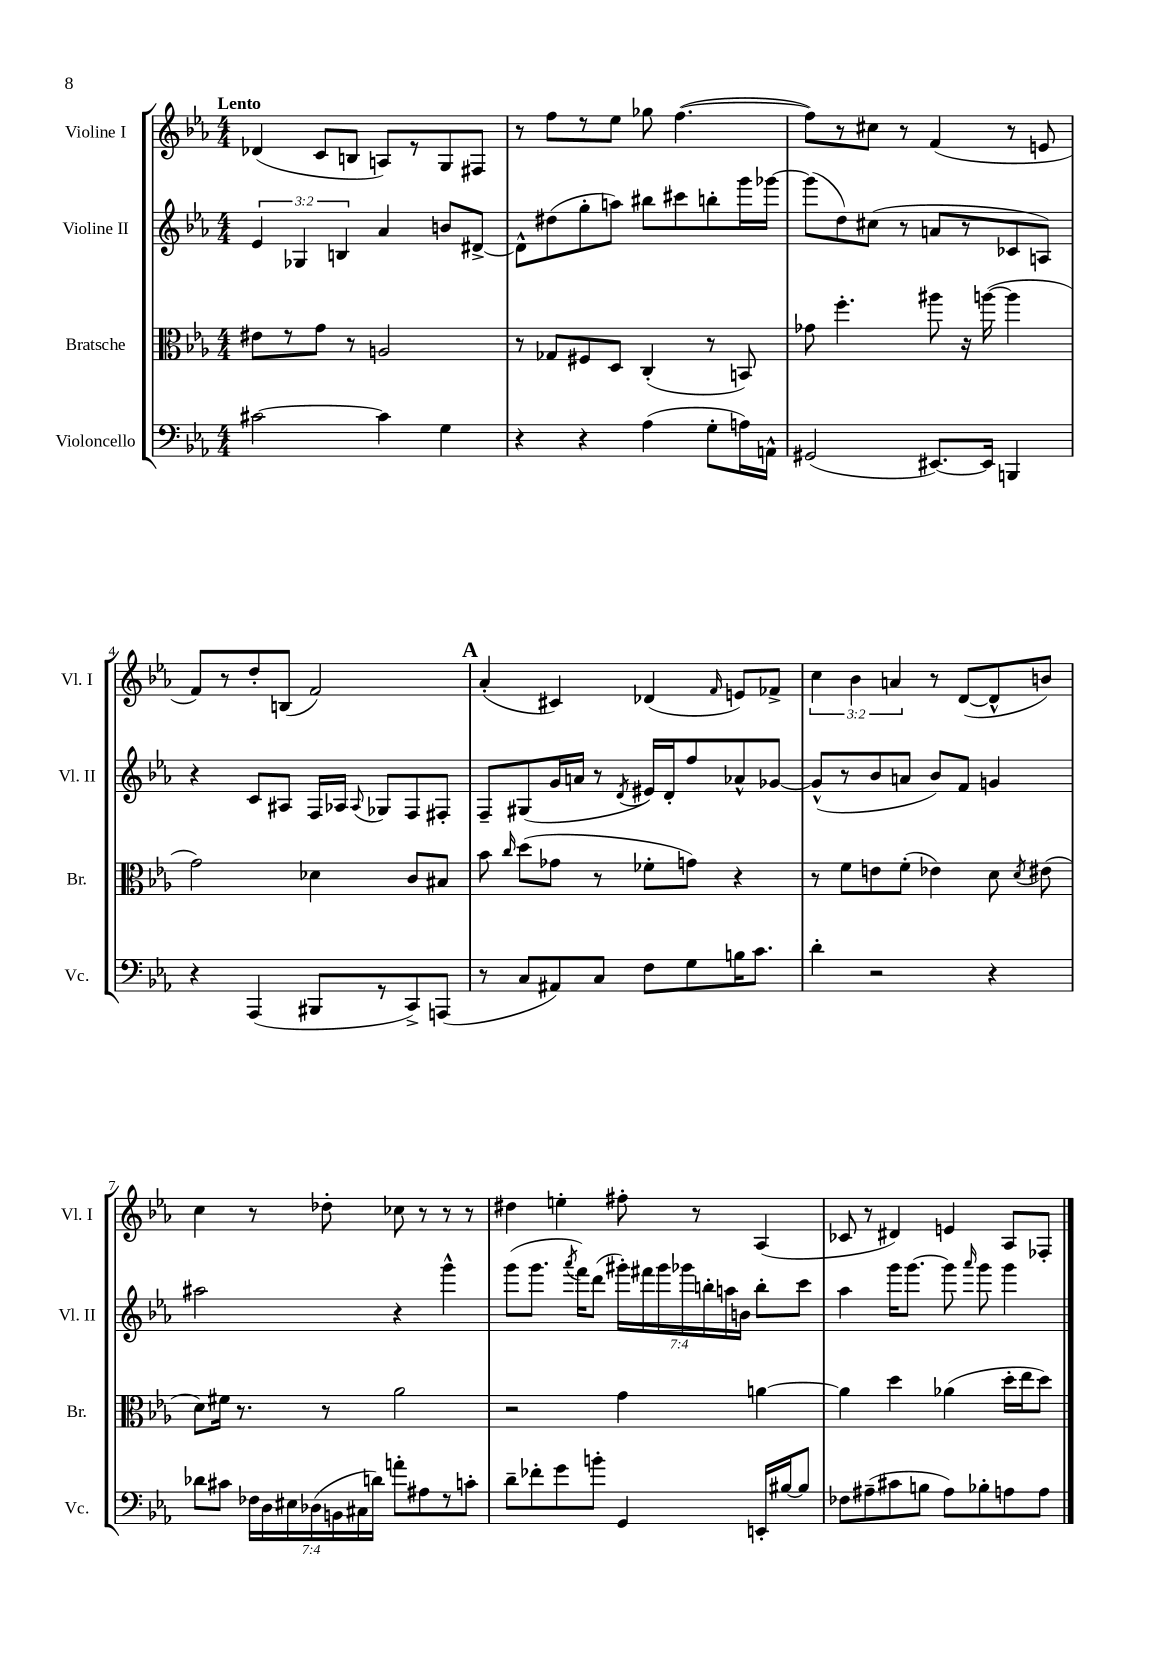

**kern	**kern	**kern	**kern
*staff4	*staff3	*staff2	*staff1
*clefF4	*clefC3	*clefG2	*clefG2
*k[b-e-a-]	*k[b-e-a-]	*k[b-e-a-]	*k[b-e-a-]
*M4/4	*M4/4	*M4/4	*M4/4
[2c#\	8e#\L	6e-/	(4d-/
.	8r	.	.
.	.	6G-/	.
.	8g\J	.	8c/L
.	.	6B/	.
.	8r	.	8B/J
4c#\]	2A/	4a-/	8A/L)
.	.	.	8r
4G\	.	8b/L	8G/
.	.	[8d#^/J	8F#/J
=	=	=	=
4r	8r	8d#^^\]L	8r
.	8G-/L	(8dd#\	8ff\L
4r	8F#/	8gg'\	8r
.	8D/J	8aa\J)	8ee-\J
(4A-\	(4C'/	8bb#\L	8gg-\
.	.	8ccc#\	([4.ff\
8G'\L	8r	8bb'\	.
16A\L)	8BB/)	16ggg\L	.
16AA^^\JJ	.	[16ggg-\JJ	.
=	=	=	=
(2GG#/	8g-\	(8ggg-\]L	8ff\]L)
.	4.ff'\	8dd\)	8r
.	.	(8cc#\J	8cc#\J
.	.	8r	8r
[8.EE#/L)	8aa#\	8a/L	(4f/
.	16r	8r	.
16EE#/]Jk	([16aa\	.	.
4BBB/	4aa\]	8c-/	8r
.	.	8A/J)	8e/
=	=	=	=
4r	2g\)	4r	8f/L)
.	.	.	8r
(4AAA-/	.	8c/L	8dd'/
.	.	8A#/J	(8B/J
8BBB#/L	4d-\	16F/LL	2f/)
.	.	16A-/JJ	.
.	.	8qqA-/	.
8r	.	8G-/L	.
8CC^/)	8c/L	8F/	.
(8AAA/J	8B#/J	8F#'/J	.
=	=	=	=
8r	8b-\	8F~/L	(4a-'/
.	16qqcc/	.	.
8C/L	(8dd\L	(8G#/	.
8AA#/)	8g-\J	16g/L	4c#/)
.	.	16a/JJ	.
8C/J	8r	8r	.
.	.	8qd/	.
8F\L	8f-'\L	16e#/LL)	(4d-/
.	.	16d'/J	.
8G\	8g\J)	8ff/	.
.	.	.	16qqf/
16B\K	4r	8a-^^/	8e/L)
8.c\J	.	.	.
.	.	[8g-/J	8f-^/J
=	=	=	=
4d'\	8r	(8g-^^/]L	6cc\
.	8f\L	8r	.
.	.	.	6b-\
2r	8e\	8b-/	.
.	.	.	6a/
.	(8f'\J	8a/J	.
.	4e-\)	8b-/L)	8r
.	.	8f/J	([8d/L
4r	8d\	4g/	8d^^/]
.	8qd/	.	.
.	(8e#\	.	8b/J)
=	=	=	=
8d-\L	8d\L)	2aa#\	4cc\
8c#\J	16f#\Jk	.	.
.	8.r	.	.
28F-\LL	.	.	8r
28D\	.	.	.
28E#\	.	.	.
(28D-\	.	.	.
.	8r	.	8dd-'\
28BB\	.	.	.
28C#\	.	.	.
28d\JJ)	.	.	.
8a'\L	2a-\	4r	8cc-\
8A#\	.	.	8r
8r	.	4ggg^^\	8r
8c'\J	.	.	8r
=	=	=	=
8d~\L	2r	(8ggg\L	4dd#\
8f-'\	.	8.ggg\J	.
8g\	.	.	4ee'\
.	.	8qaaa-/	.
.	.	16fff\LK)	.
8b'\J	.	(8ddd\J	.
4GG/	4g\	28ggg#'\LL)	8ff#'\
.	.	28fff#\	.
.	.	28ggg#\	.
.	.	28ggg-\	.
.	.	.	8r
.	.	28bb'\	.
.	.	28aa\	.
.	.	28b\JJ	.
16EE'/LL	[4a\	8bb'\L	(4A-/
[16B#/J	.	.	.
8B#/]J	.	8ccc\J	.
=	=	=	=
8F-\L	4a\]	4aa-\	8c-/
(8A#~\	.	.	8r
8c#\	4dd\	16ggg\LK	4d#/)
.	.	[8.ggg\J	.
8B\J	.	.	.
8A#\L)	(4a-\	8ggg\]	4e/
.	.	16qqaaa-/	.
8B-'\	.	8ggg\	.
8A\	16dd'\LL	4ggg\	8A-/L
.	16ee-\J	.	.
8A\J	8dd\J)	.	8F-'/J
==	==	==	==
*-	*-	*-	*-
